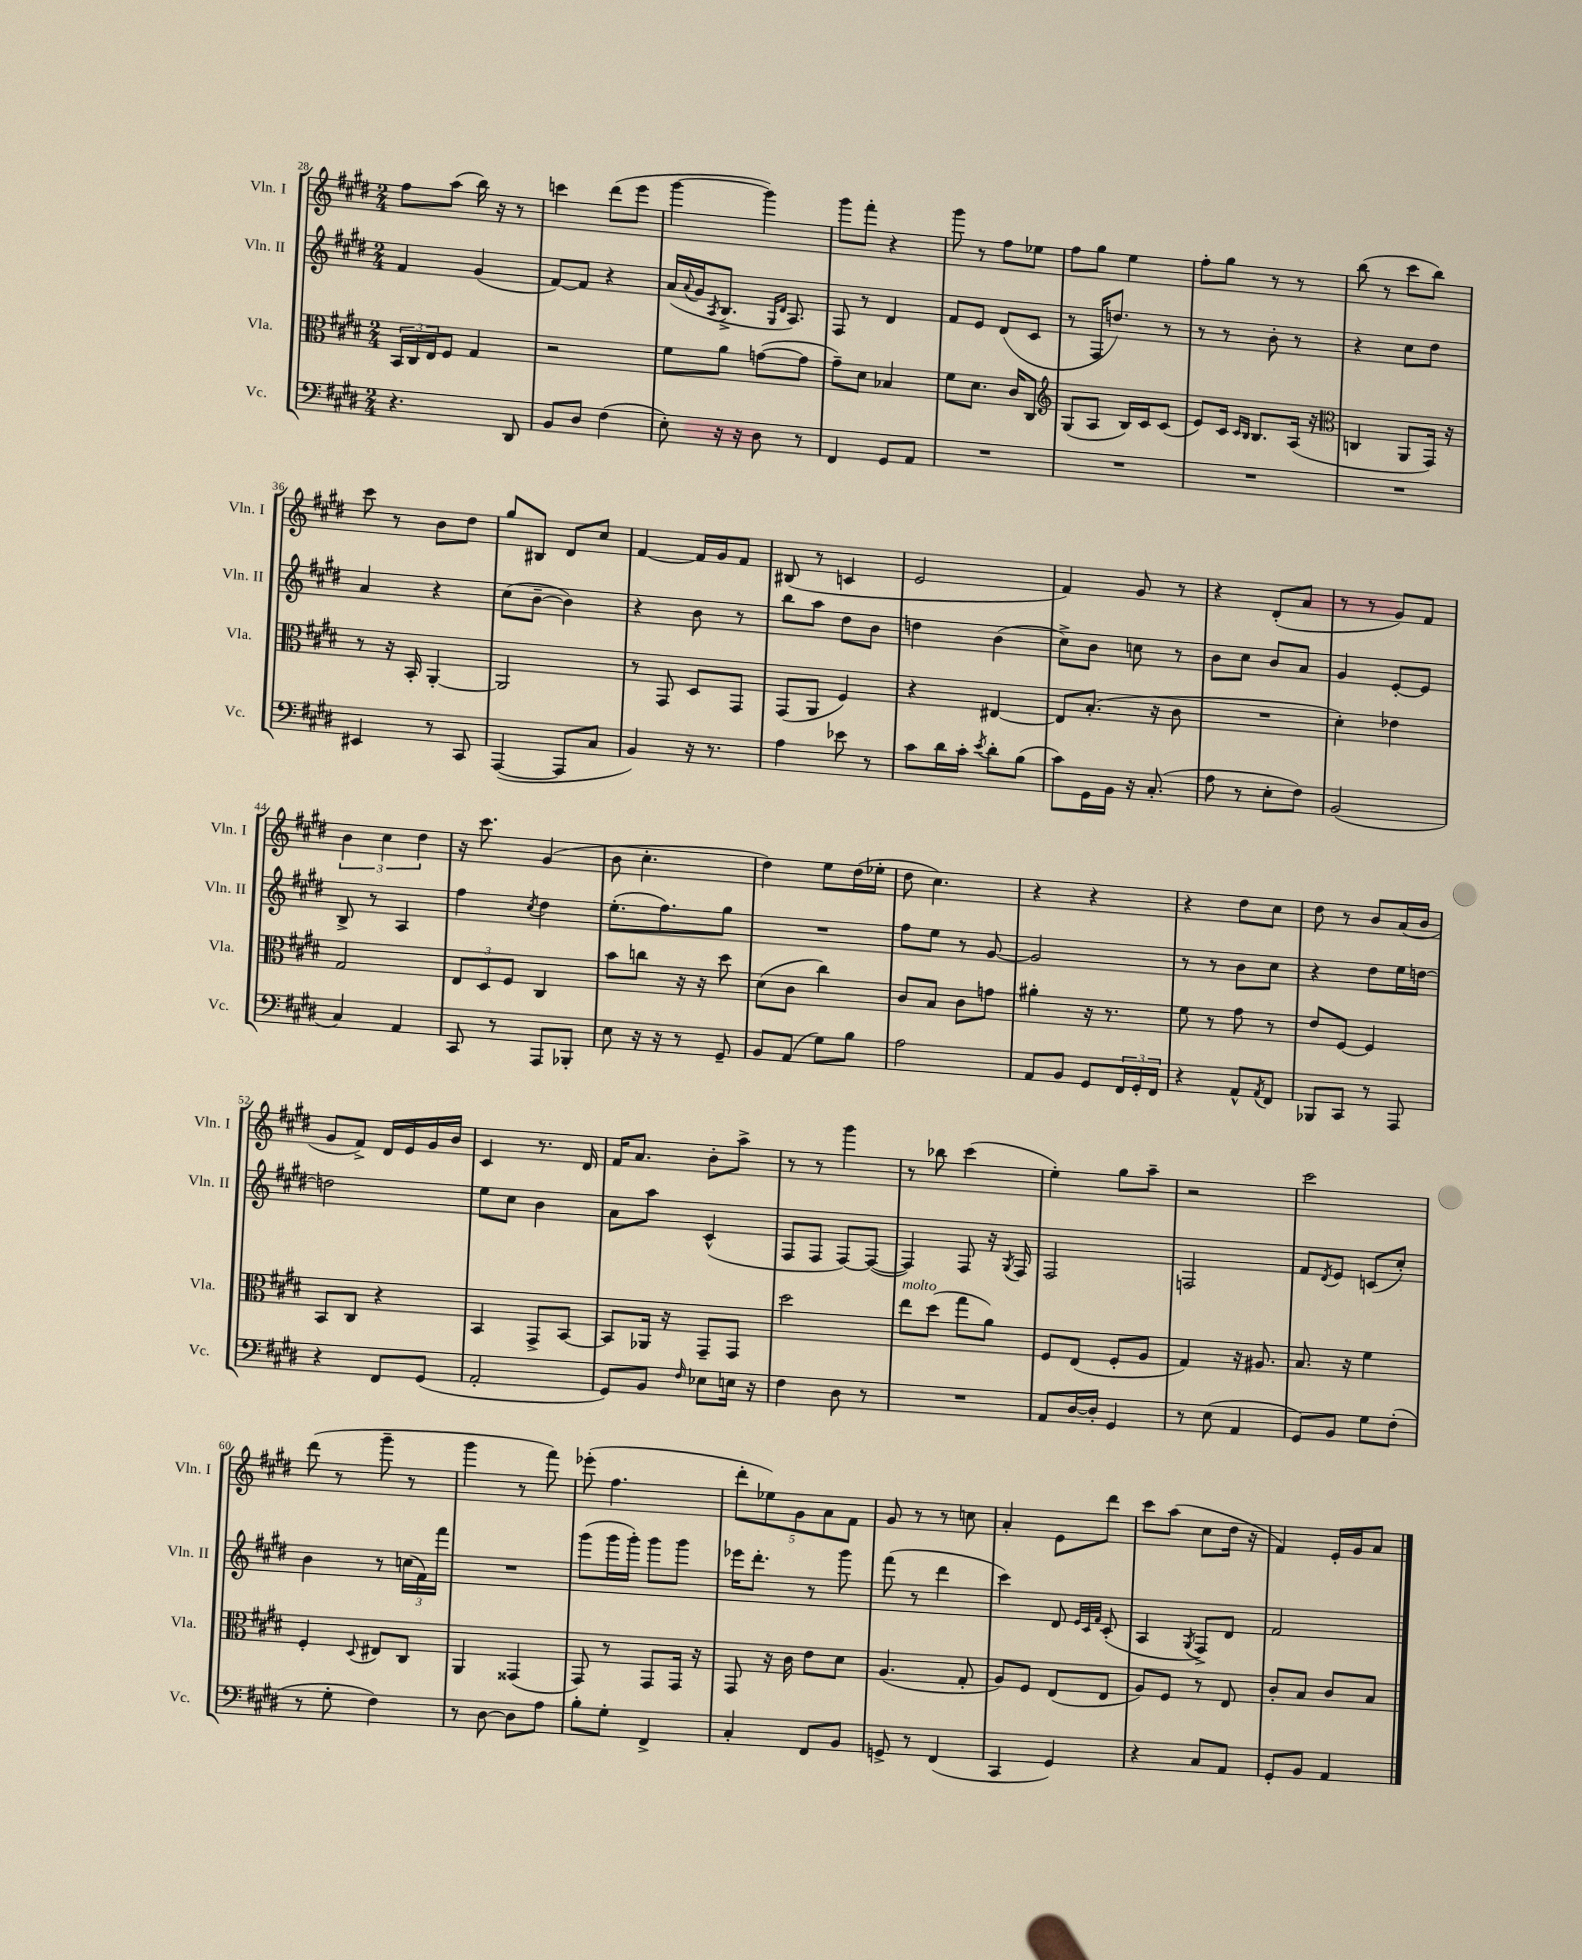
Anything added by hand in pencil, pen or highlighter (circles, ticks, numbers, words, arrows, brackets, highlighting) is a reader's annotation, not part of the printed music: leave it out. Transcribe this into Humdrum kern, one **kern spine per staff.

**kern	**kern	**kern	**kern
*part4	*part3	*part2	*part1
*staff4	*staff3	*staff2	*staff1
*I"Vc.	*I"Vla.	*I"Vln. II	*I"Vln. I
*I'Vc.	*I'Vla.	*I'Vln. II	*I'Vln. I
*clefF4	*clefC3	*clefG2	*clefG2
*k[f#c#g#d#]	*k[f#c#g#d#]	*k[f#c#g#d#]	*k[f#c#g#d#]
*M2/4	*M2/4	*M2/4	*M2/4
=28	=28	=28	=28
4.r	24BB/LL	4f#/	8ff#\L
.	24C#/	.	.
.	24E/J	.	.
.	8F#/J	.	(8aa\J
.	4G#/	(4g#/	16bb\)
.	.	.	16r
8DD#/	.	.	8r
=29	=29	=29	=29
8BB/L	2r	[8f#/L)	4cccn\
8D#/J	.	8f#/J]	.
(4F#\	.	4r	(8ddd#\L
.	.	.	8eee\J
=30	=30	=30	=30
8E'\)	8f#\L	(16a/LL	[4ggg#\
.	.	8qqa/	.
.	.	16g#/J	.
.	.	8qA/	.
16r	8a\J	8.B^/J	.
16r	.	.	.
8D#\	([8gn\L	.	4ggg#\])
.	.	16qqG#/LL	.
.	.	16qqd#/JJ	.
.	.	8.A/)	.
8r	8g\J]	.	.
=31	=31	=31	=31
4FF#/	8g#~\L)	8F#/	8ggg#\L
.	8d#\J	8r	8fff#'\J
8GG#/L	4B-X/	4d#/	4r
8AA/J	.	.	.
=32	=32	=32	=32
2r	8f#\L	8f#/L	8ggg#\
.	8.d#\J	8e/J	8r
.	.	(8d#/L	8ff#\L
.	16c#/KL	.	.
.	8C#/J	8c#/J	8ee-X\J
=33	=33	=33	=33
*	*clefG2	*	*
2r	(8G#/L	8r	8ff#\L
.	8A/J	16F#/KL	8gg#\J
.	.	8.ddn/J)	.
.	16B/LL)	.	4ee\
.	16c#/J	.	.
.	(8c#/J	8r	.
=34	=34	=34	=34
2r	8e/L)	8r	8ff#'\L
.	16c#/Jk	8r	8gg#\J
.	16qqc#/LL	.	.
.	16qqB/JJ	.	.
.	8.B/L	.	.
.	.	8b'\	8r
.	(16A/Jk	8r	8r
.	16r	.	.
=35	=35	=35	=35
*	*clefC3	*	*
2r	4Cn/	4r	(8bb\
.	.	.	8r
.	8AA/L	8cc#\L	8ccc#\L
.	16GG#/Jk)	8dd#\J	8bb\J)
.	16r	.	.
!!LO:LB:g=z
=36	=36	=36	=36
4EE#X/	8r	4a/	8ccc#\
.	16r	.	8r
.	16BB'/	.	.
8r	[4AA'/	4r	8b\L
8CC#/	.	.	8dd#\J
=37	=37	=37	=37
([4AAA/	2AA/]	(8cc#\L	8gg#/L
.	.	[8b~\J	8B#X/J
8AAA/L]	.	4b\])	8d#/L
8C#/J	.	.	8cc#/J
=38	=38	=38	=38
4BB/)	8r	4r	[4f#/
.	8GG#/	.	.
16r	8D#/L	8b\	16f#/LL]
8.r	.	.	16g#/J
.	8GG#/J	8r	8f#/J
=39	=39	=39	=39
4A\	(8GG#/L	8bb\L	(8B#X/
.	8AA/J	8aa\J	8r
8e-X\	4F#/)	8dd#\L	4cn/
8r	.	8b\J	.
=40	=40	=40	=40
8c#\L	4r	4ddn\	2e/
16d#\L	.	.	.
16c#'\JJ	.	.	.
8qe/	.	.	.
8d#'\L	[4E#X/	(4b\	.
(8B\J	.	.	.
=41	=41	=41	=41
8c#\L)	8E#/L]	8cc#^\L)	4f#/)
16GG#\L	(8.B'/J	8b\J	.
16BB\JJ	.	.	.
16r	.	8ccn\	8g#/
(8.C#'/	16r	.	.
.	8c#\	8r	8r
=42	=42	=42	=42
8A\	2r	8b\L	4r
8r	.	8cc#\J	.
8E'\L	.	8b/L	(8d#'/L
8F#\J)	.	8a/J	8a/J
=43	=43	=43	=43
(2BB/	4d#'\)	4g#/	8r
.	.	.	8r
.	4e-X\	[8e'/L	8g#/L)
.	.	8e/J]	8f#/J
!!LO:LB:g=z
=44	=44	=44	=44
4C#/)	2G#/	8B^/	6b\
.	.	8r	.
.	.	.	6cc#\
4AA/	.	4A/	.
.	.	.	6dd#\
=45	=45	=45	=45
8CC#/	12E/L	4ff#\	16r
.	.	.	8.ccc#\
.	12D#/	.	.
8r	.	.	.
.	12F#/J	.	.
.	.	8qcc#/	.
8AAA/L	4C#/	4dd#\	(4g#/
8BBB-X'/J	.	.	.
=46	=46	=46	=46
8E\	8b\L	(8.ee'\L	8b\
16r	8ccn\J	.	4.cc#'\
16r	.	8.ff#\)	.
8r	16r	.	.
.	16r	.	.
8GG#~/	8dd#\	8gg#\J	.
=47	=47	=47	=47
8BB/L	(8d#\L	2r	4dd#\)
(8AA/J	8c#\J	.	.
8G#\L)	4cc#\)	.	8ee\L
8B\J	.	.	(16dd#\L
.	.	.	16ee-X'\JJ
=48	=48	=48	=48
2A\	8c#/L	8ff#\L	8dd#\
.	8B/J	8ee\J	4.cc#\)
.	8c#\L	8r	.
.	8gn\J	[8g#/	.
=49	=49	=49	=49
8AA/L	4a#X'\	2g#/]	4r
8BB/J	.	.	.
8GG#/L	16r	.	4r
.	8.r	.	.
24FF#/L	.	.	.
24GG#'/	.	.	.
24FF#/JJ	.	.	.
=50	=50	=50	=50
4r	8f#\	8r	4r
.	8r	8r	.
8AA^^/L	8g#\	8b\L	8dd#\L
8qAA/	.	.	.
8FF#/J	8r	8cc#\J	8cc#\J
=51	=51	=51	=51
8BBB-X/L	8e/L	4r	8dd#\
8CC#/J	[8F#/J	.	8r
8r	4F#/]	8dd#\L	8b/L
8AAA/	.	16ee\L	(16a/L
.	.	[16ddn\JJ	16b/JJ
!!LO:LB:g=z
=52	=52	=52	=52
4r	8BB/L	2ddn\]	8g#/L
.	8C#/J	.	8f#^/J)
8FF#/L	4r	.	16d#/LL
.	.	.	16e/
(8GG#/J	.	.	16g#/
.	.	.	16b/JJ
=53	=53	=53	=53
2AA'/	4BB/	8ee\L	4c#/
.	.	8cc#\J	.
.	8GG#^/L	4b\	8.r
.	[8BB/J	.	.
.	.	.	16d#/
=54	=54	=54	=54
8GG#/L)	8BB/L]	8a\L	16f#/KL
.	.	.	8.a/J
8BB/J	16AA-X/Jk	8aa\J	.
.	16r	.	.
16qqF#/	.	.	.
8E-X\L	8GG#~/L	(4c#^^/	8b'\L
16En\Jk	8GG#/J	.	8aa^\J
16r	.	.	.
=55	=55	=55	=55
4F#\	2dd#\	8F#/L	8r
.	.	8F#/J	8r
8D#\	.	[8F#/L)	4ggg#\
8r	.	(8F#/J_	.
=56	=56	=56	=56
!	!LO:TX:a:i:t=molto	!	!
2r	8ee\L	4F#/])	8r
.	(8dd#\J	.	8bb-X\
.	8gg#\L	8F#/	(4ccc#\
.	8a\J)	16r	.
.	.	8qG#/	.
.	.	16F#/	.
=57	=57	=57	=57
8AA/L	8F#/L	2F#/	4ee'\)
[16D#/L	(8E/J	.	.
16D#'/JJ]	.	.	.
4GG#/	8F#'/L	.	8gg#\L
.	8A/J	.	8aa~\J
=58	=58	=58	=58
8r	4G#/)	2Fn/	2r
(8E\	.	.	.
4AA/	16r	.	.
.	8.A#X/	.	.
=59	=59	=59	=59
8GG#/L)	8.B/	8f#/L	2ccc#\
.	.	8qd#/	.
8BB/J	.	8e/J	.
.	16r	.	.
8G#\L	4f#\	(8cn/L	.
(8F#'\J	.	8cc#'/J)	.
!!LO:LB:g=z
=60	=60	=60	=60
8r	4F#'/	4b\	(8ddd#\
8G#'\	.	.	8r
.	8qqD#/	.	.
4F#\)	8E#X/L	8r	8ggg#~\
.	8C#/J	(24ccn\LL	8r
.	.	24f#\)	.
.	.	24fff#\JJ	.
=61	=61	=61	=61
8r	4AA/	2r	4ggg#\
[8D#\	.	.	.
8D#\L]	(4GG##X/	.	8r
8A\J	.	.	8fff#\)
=62	=62	=62	=62
8B'\L	8GG#/)	(8ggg#\L	(8eee-X'\
8G#'\J	8r	16ggg#\L	4.ff#\
.	.	16ggg#'\JJ)	.
4FF#^/	8GG#/L	8ggg#\L	.
.	16GG#/Jk	8ggg#\J	.
.	16r	.	.
=63	=63	=63	=63
4C#'/	8GG#/	16eee-X\KL	10ddd#'\L
.	.	8.ddd#'\J	.
.	.	.	10ee-X\)
.	16r	.	.
.	16c#\	.	.
.	.	.	10g#\
8FF#/L	8e\L	8r	.
.	.	.	10a\
8BB/J	8d#\J	8ggg#\	.
.	.	.	10f#\J
=64	=64	=64	=64
8GGn^/	(4.A/	(8fff#\	8g#/
8r	.	8r	8r
(4FF#/	.	4ddd#\	8r
.	8G#'/	.	8ccn\
=65	=65	=65	=65
4CC#/	8A/L)	4ccc#\)	4a'/
.	8F#/J	.	.
4GG#/)	(8E/L	8d#/	8e\L
.	.	32qqe/LLL	.
.	.	32qqc#/	.
.	.	32qqf#/JJJ	.
.	8E/J	(8c#'/	8ddd#\J
=66	=66	=66	=66
4r	8A/L)	4A/	8ccc#\L
.	8F#/J	.	(8aa\J
.	.	8qG#/	.
8C#/L	8r	8F#^/L)	8cc#\L
8AA/J	8E/	8d#/J	16dd#\Jk
.	.	.	16r
=67	=67	=67	=67
8GG#'/L	8c#'/L	2f#/	4f#/)
8BB/J	8B/J	.	.
4AA/	8c#/L	.	16e'/LL
.	.	.	16g#/J
.	8B/J	.	8a/J
==	==	==	==
*-	*-	*-	*-
